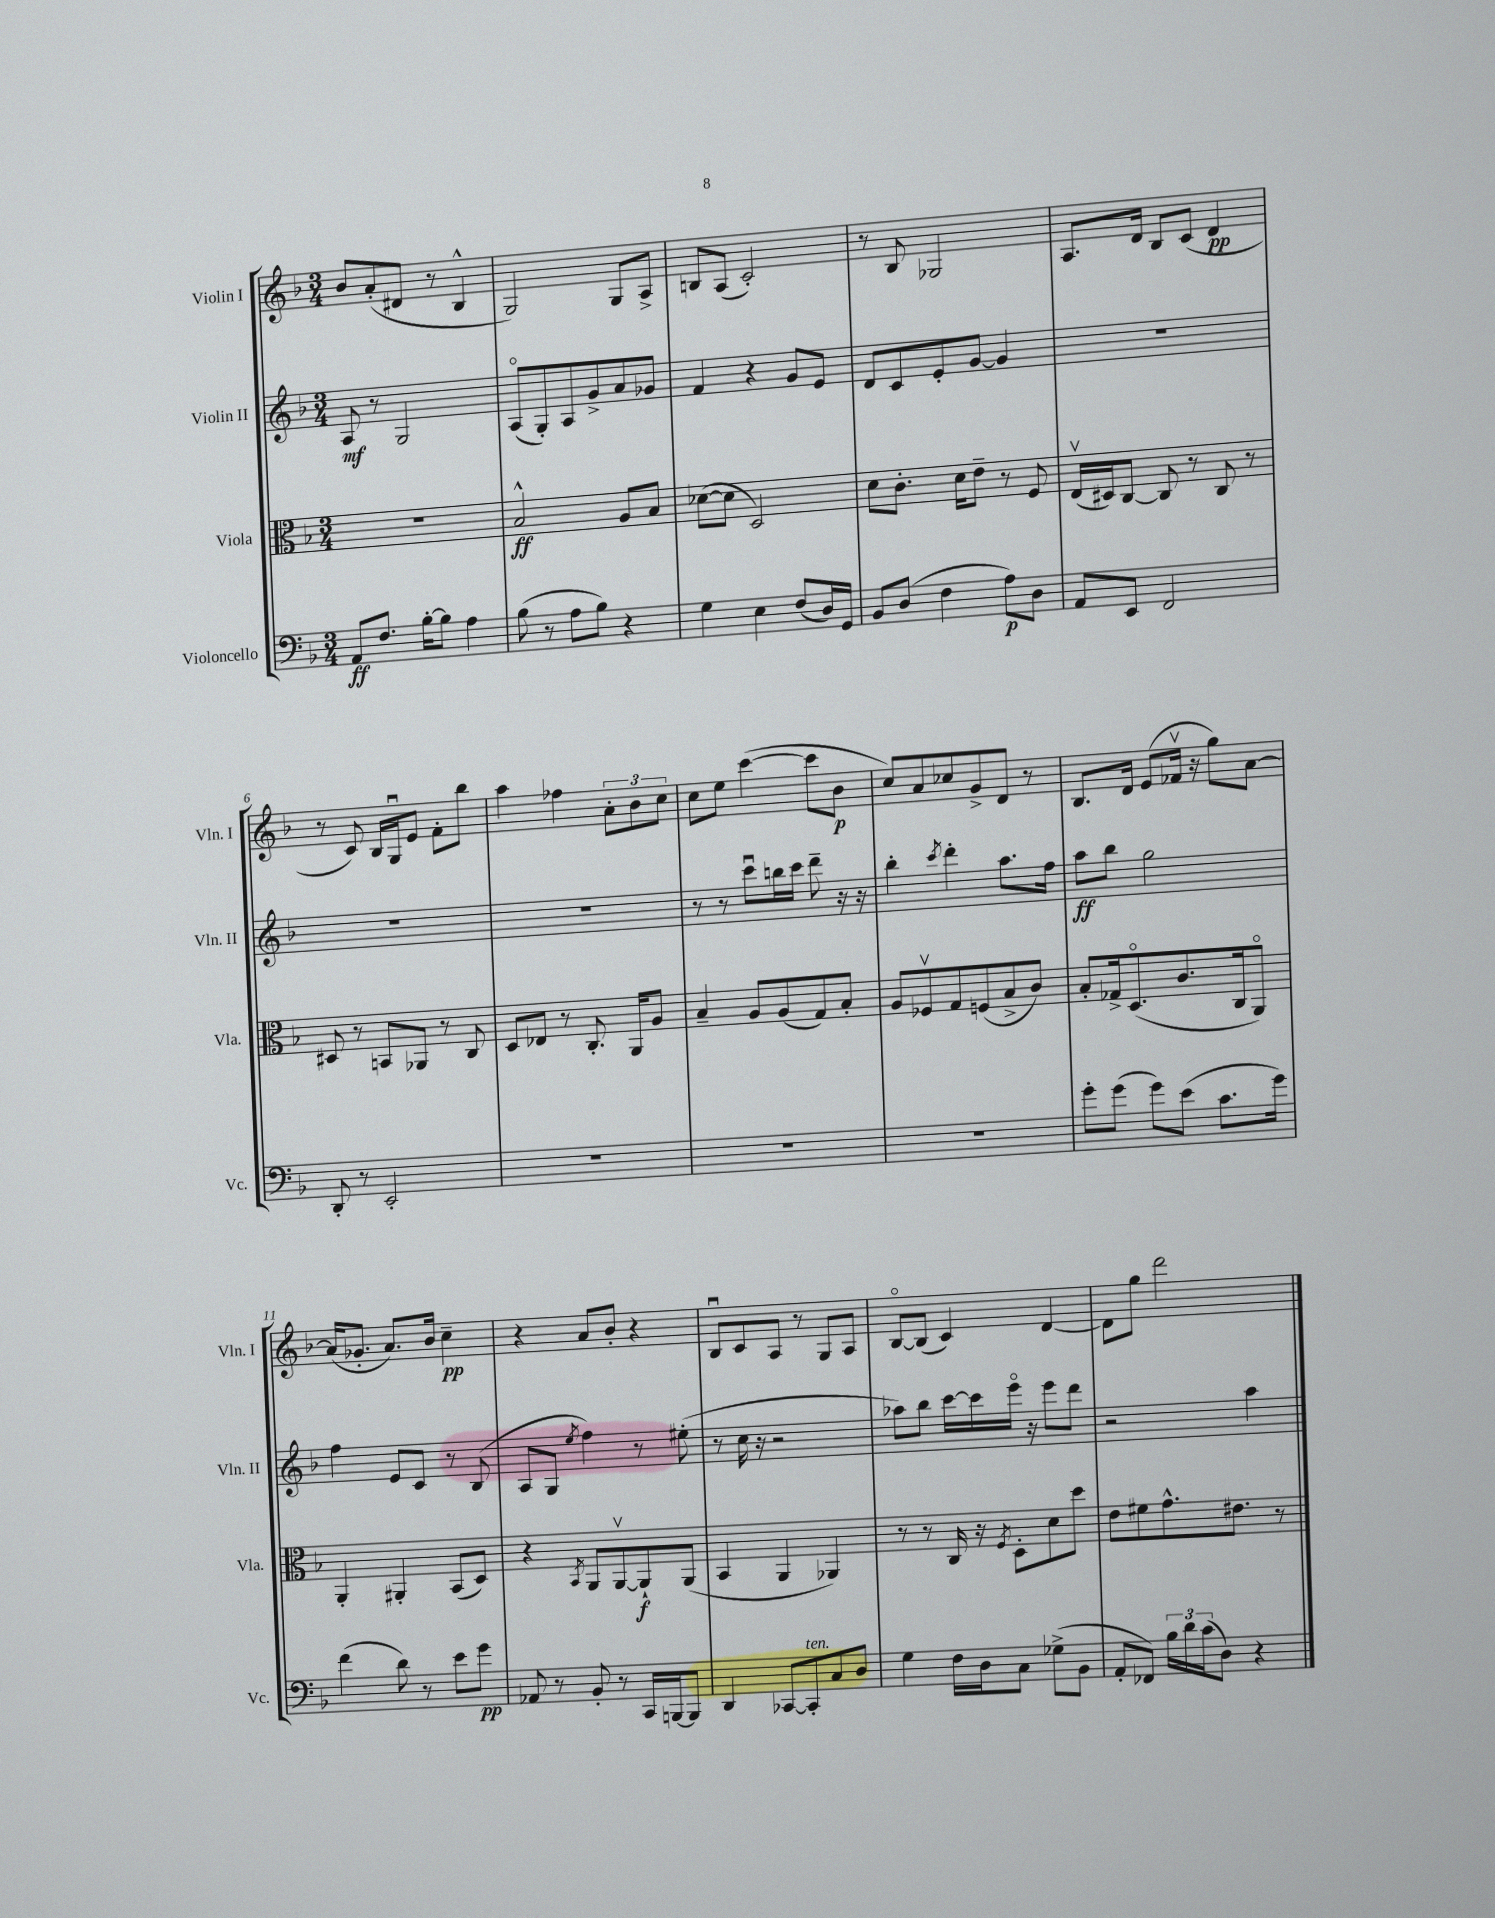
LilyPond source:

<<
\new StaffGroup <<
\new Staff = "s0" \with { instrumentName = "Violin I" shortInstrumentName = "Vln. I" } {
    \clef treble \key f \major \numericTimeSignature \time 3/4
    bes'8 a'8-.( dis'8 r8 bes4-^ |
    g2) g8 a8-> |
    b8 a8( c'2-.) |
    r8 bes8 ges2 |
    a8. d'16 bes8 c'8( d'4\pp |
    r8 c'8) bes16 g16\downbow e'8 f'8-. bes''8 |
    a''4 fes''4 \tuplet 3/2 { a'8-. bes'8 c''8 } |
    c''8 e''8 c'''4~( c'''8 bes'8\p |
    c''8) a'8 ces''8 g'8-> d'8 r8 |
    bes8. d'16 e'8( fes'16\upbow r16 g''8) a'8~ |
    a'16( ges'8.-. a'8.) bes'16 c''4--\pp |
    r4 a'8 bes'8-. r4 |
    bes8\downbow c'8 a8 r8 g8 a8 |
    bes8~\flageolet bes8( c'4) d'4~ |
    d'8 g''8 d'''2 \bar "|." |
}
\new Staff = "s1" \with { instrumentName = "Violin II" shortInstrumentName = "Vln. II" } {
    \clef treble \key f \major \numericTimeSignature \time 3/4
    a8\mf r8 g2 |
    a8\flageolet( g8-.) a8 g'8-> a'8 ges'8 |
    f'4 r4 g'8 e'8 |
    d'8 c'8 e'8-. g'8~ g'4 |
    R2. |
    R2. |
    R2. |
    r8 r8 c'''8\downbow b''16 c'''16 d'''8-- r16 r16 |
    bes''4-. \acciaccatura { c'''8 } d'''4-. a''8. f''16 |
    a''8\ff bes''8 g''2 |
    f''4 e'8 c'8 r8 bes8( |
    a8 g8 \acciaccatura { e''8 } f''4) r8 eis''8-.( |
    r8 c''16 r16 r2 |
    aes''8) bes''8 c'''16~ c'''16 e'''16\flageolet r16 e'''8 d'''8 |
    r2 a''4 \bar "|." |
}
\new Staff = "s2" \with { instrumentName = "Viola" shortInstrumentName = "Vla." } {
    \clef alto \key f \major \numericTimeSignature \time 3/4
    R2. |
    bes2-^\ff a8 bes8 |
    des'8~( des'8 d2) |
    d'8 c'8.-. d'16 e'8-- r8 f8 |
    e16\upbow( dis16) c8~ c8 r8 c8 r8 |
    dis8 r8 b,8 aes,8 r8 c8 |
    d8 ees8 r8 c8.-. a,16 a8 |
    bes4-- a8 a8( g8) bes8-. |
    a8 fes8\upbow g8 f8( bes8-> c'8) |
    bes8-. ges16-> d8.\flageolet( c'8. c16 a,8\flageolet) |
    a,4-. ais,4-. bes,8( d8) |
    r4 \acciaccatura { bes,8 } a,8 a,8~\upbow a,8-!\f a,8( |
    bes,4 a,4 aes,4) |
    r8 r8 c16 r16 \acciaccatura { f8 } d8-. d'8 d''8 |
    e'8 fis'8 g'8.-^ eis'8. r8 \bar "|." |
}
\new Staff = "s3" \with { instrumentName = "Violoncello" shortInstrumentName = "Vc." } {
    \clef bass \key f \major \numericTimeSignature \time 3/4
    a,8\ff f8. bes16~-. bes8 a4 |
    bes8( r8 a8 bes8) r4 |
    g4 e4 f8( d16) g,16 |
    bes,8 d8( f4 a8\p) d8 |
    a,8 e,8 f,2 |
    d,8-. r8 e,2-. |
    R2. |
    R2. |
    R2. |
    g'8-. g'8( g'8) e'8( c'8. g'16) |
    f'4( d'8) r8 e'8 g'8\pp |
    aes,8 r8 bes,8-. r8 c,16 b,,16~ b,,8 |
    d,4 ces,8~ ces,8-.^\markup { \italic "ten." } c8 d8 |
    g4 f16 d16 c8 ges8->( bes,8 |
    a,8-. fes,8) \tuplet 3/2 { bes16 d'16 c'16( } d8) r4 \bar "|." |
}
>>
>>
